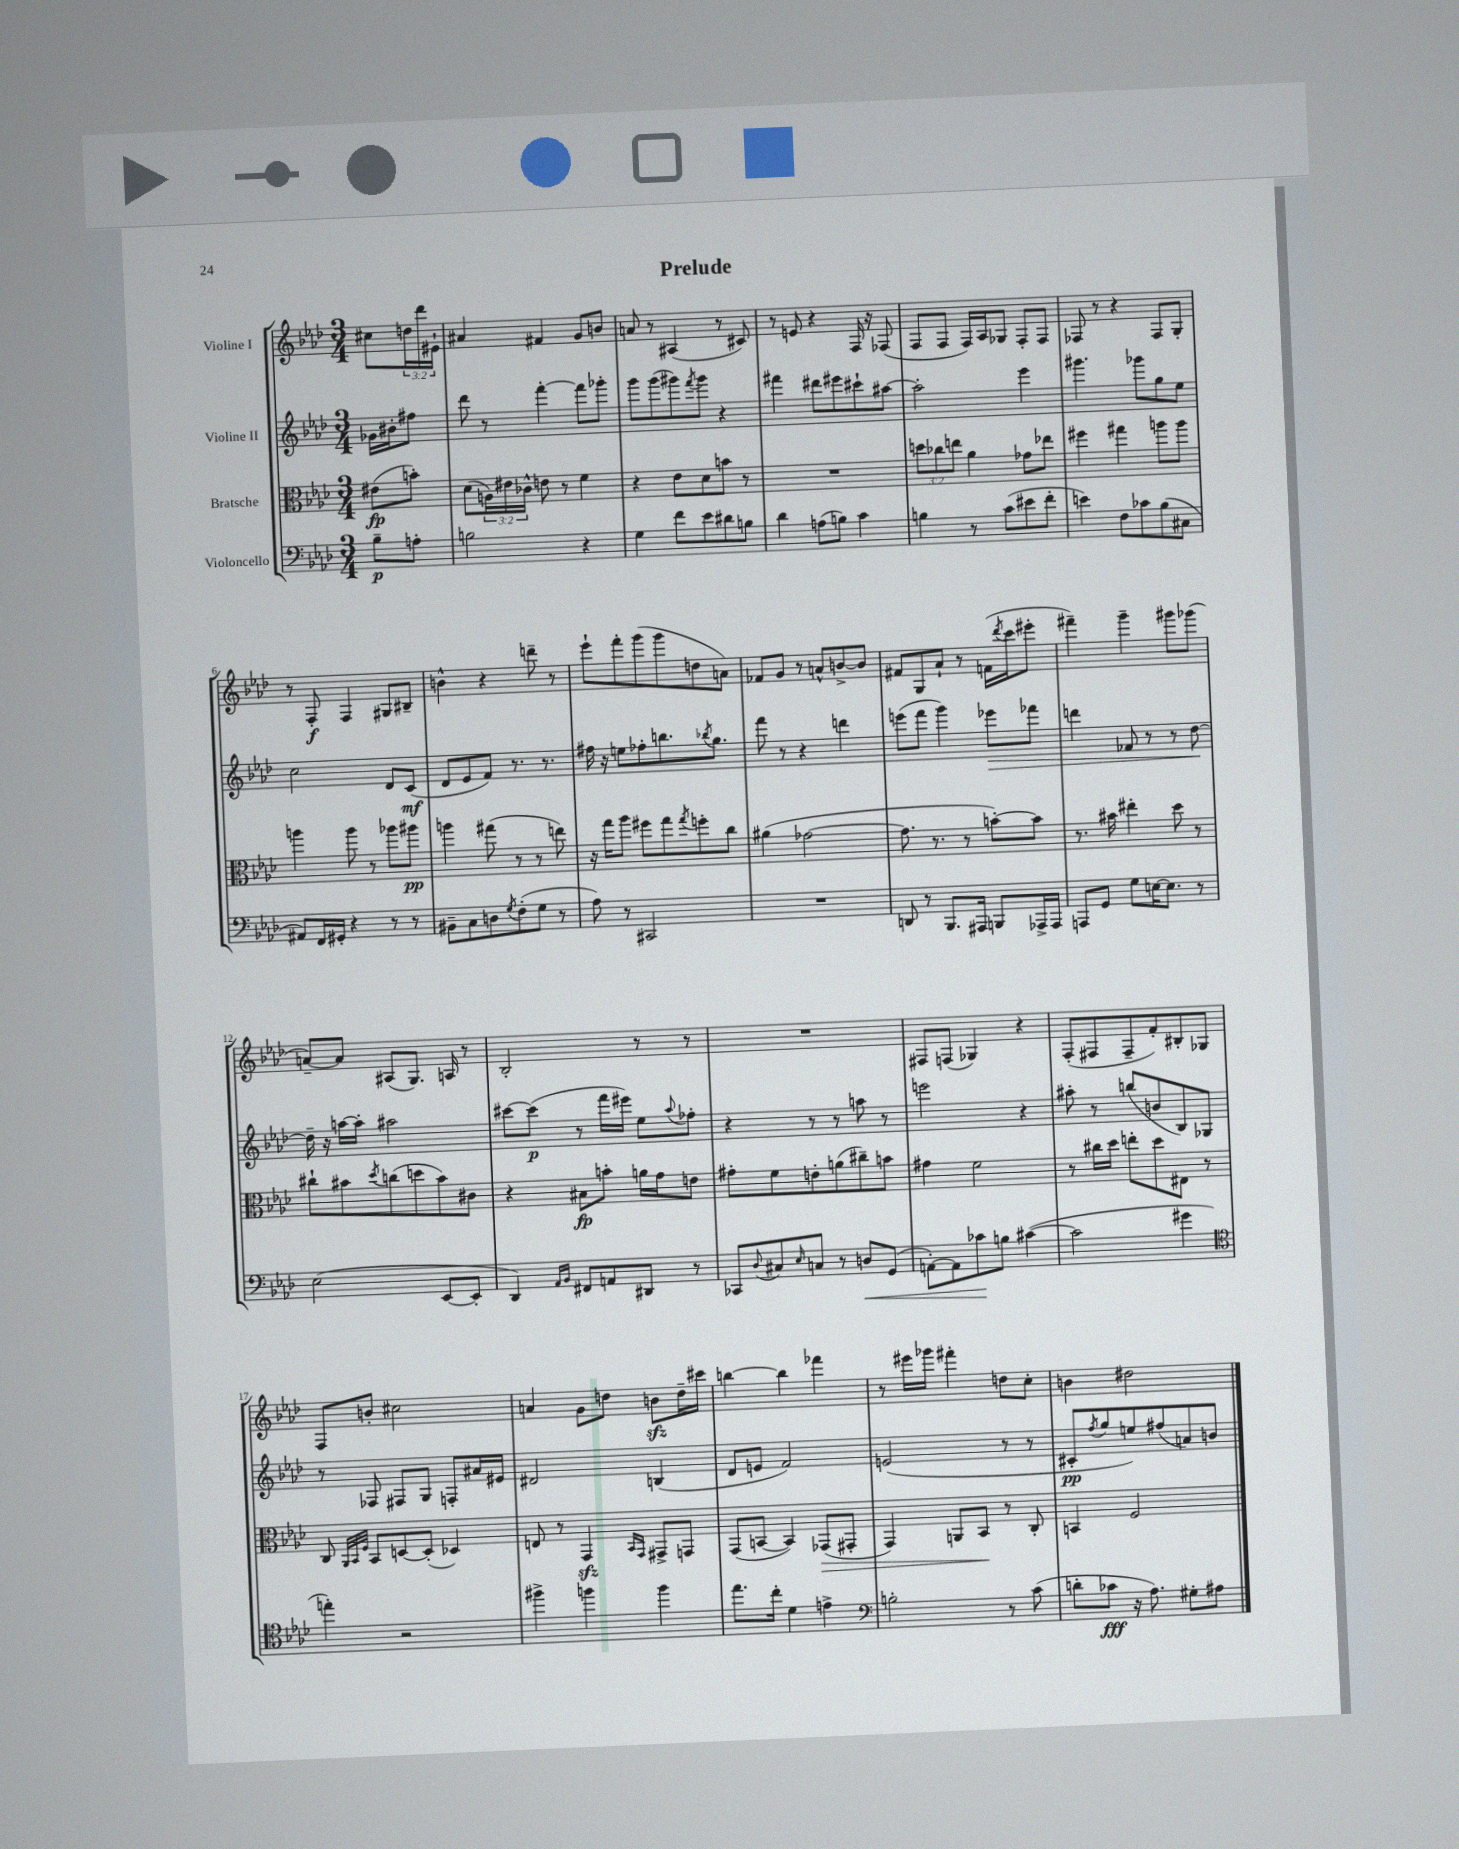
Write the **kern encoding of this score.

**kern	**dynam	**kern	**dynam	**kern	**dynam	**kern	**dynam
*part4	*part4	*part3	*part3	*part2	*part2	*part1	*part1
*staff4	*staff4	*staff3	*staff3	*staff2	*staff2	*staff1	*staff1
*I"Violoncello	*	*I"Bratsche	*	*I"Violine II	*	*I"Violine I	*
*clefF4	*	*clefC3	*	*clefG2	*	*clefG2	*
*k[b-e-a-d-]	*	*k[b-e-a-d-]	*	*k[b-e-a-d-]	*	*k[b-e-a-d-]	*
*M3/4	*	*M3/4	*	*M3/4	*	*M3/4	*
=	=	=	=	=	=	=	=
8B-~\L	p	(8e#X\L	fp	16g-X\LL	.	8cc#X\L	.
.	.	.	.	16b#X'\J	.	.	.
8An'\J	.	8bn'\J)	.	8ff#X\J	.	24ddn\L	.
.	.	.	.	.	.	24ddd-\	.
.	.	.	.	.	.	24e#X`\JJ	.
=1	=1	=1	=1	=1	=1	=1	=1
2Bn\	.	(8d-\L	.	8ddd-\	.	4a#X/	.
.	.	24An\L)	.	8r	.	.	.
.	.	24e#X\	.	.	.	.	.
.	.	24c-X^^\JJ	.	.	.	.	.
.	.	8en\	.	[4fff'\	.	4f#X/	.
.	.	8r	.	.	.	.	.
4r	.	4f\	.	8fff\L]	.	8g/L	.
.	.	.	.	8ggg-X'\J	.	8bn/J	.
=2	=2	=2	=2	=2	=2	=2	=2
4G\	.	4r	.	8ggg\L	.	8an/	.
.	.	.	.	(8ggg\	.	8r	.
8f\L	.	8e-\L	.	8ggg#X\)	.	(4A#X/	.
.	.	.	.	8qfff/	.	.	.
8e-\	.	8d-\	.	8ggg#\J	.	.	.
8d#X\	.	8bn\J	.	4r	.	8r	.
8Bn\J	.	8r	.	.	.	8c#X/)	.
=3	=3	=3	=3	=3	=3	=3	=3
4d-\	.	2.r	.	4fff#X\	.	8r	.
.	.	.	.	.	.	8en/	.
(8An\L	.	.	.	8ddd#X\L	.	4r	.
8Bn\J)	.	.	.	8eee#X\	.	.	.
4c\	.	.	.	8ccc#X`\	.	16F/	.
.	.	.	.	.	.	16r	.
.	.	.	.	[8aa#X\J	.	(8F-X/	.
=4	=4	=4	=4	=4	=4	=4	=4
4Bn\	.	12ddn\L	.	2aa#'\]	.	8F/L	.
.	.	12cc-X\	.	.	.	.	.
.	.	.	.	.	.	8F/J	.
.	.	12een\J	.	.	.	.	.
8r	.	4a-\	.	.	.	16F/LL)	.
.	.	.	.	.	.	16A-/J	.
(8c\L	.	.	.	.	.	8G-X/J	.
8e#X\	.	8g-X\L	.	4eee-\	.	8F'/L	.
8f'\J	.	8ee-X\J	.	.	.	8F/J	.
=5	=5	=5	=5	=5	=5	=5	=5
4en\)	.	4ff#X\	.	4.ggg#X\	.	8F-X/	.
.	.	.	.	.	.	8r	.
8F\L	.	4gg#X\	.	.	.	4r	.
8c-X\	.	.	.	8ggg-X\L	.	.	.
(8B-\	.	8aan\L	.	8gg\	.	8F-/L	.
8C#X\J	.	8aa\J	.	8ee-\J	.	8G'/J	.
!!LO:LB:g=z
=6	=6	=6	=6	=6	=6	=6	=6
8AA#X/L)	.	4aan\	.	2cc\	.	8r	.
16FF/L	.	.	.	.	.	8F'/	f
16GG#X'/JJ	.	.	.	.	.	.	.
4r	.	8aa\	.	.	.	4F/	.
.	.	8r	.	.	.	.	.
8r	.	8aa-X\L	.	8d-/L	.	8G#X/L	.
8r	.	8aa#X\J	pp	(8c/J	mf	8B#X~/J	.
=7	=7	=7	=7	=7	=7	=7	=7
8BB#X~\L	.	4aan\	.	8d-/L	.	4bn^^\	.
8C\	.	.	.	8e-/	.	.	.
8Dn\	.	(8gg#X\	.	8f/J)	.	4r	.
8qG/	.	.	.	.	.	.	.
(8F'\	.	8r	.	8.r	.	.	.
8G\J	.	8r	.	.	.	8dddn~\	.
.	.	.	.	8.r	.	.	.
8r	.	8een\)	.	.	.	8r	.
=8	=8	=8	=8	=8	=8	=8	=8
8A-\)	.	16r	.	16ff#X\	.	8eee-`\L	.
.	.	16gg\KL	.	16r	.	.	.
8r	.	8aa-\J	.	8een\L	.	8fff'\	.
2CC#X/	.	8ff#X\L	.	8ff-X'\	.	(8ggg\	.
.	.	8gg\	.	8.bbn\	.	8ggg\	.
.	.	8qgg/	.	.	.	.	.
.	.	8ffn'\	.	.	.	8ddn\	.
.	.	.	.	8qbb-X/	.	.	.
.	.	.	.	8.gg\J	.	.	.
.	.	8cc\J	.	.	.	8an\J)	.
=9	=9	=9	=9	=9	=9	=9	=9
2.r	.	(4a#X\	.	8fff\	.	8f-X/L	.
.	.	.	.	8r	.	8g/J	.
.	.	[2g-X\	.	4r	.	8r	.
.	.	.	.	.	.	8an^^/L	.
.	.	.	.	4dddn\	.	[8bn^/	.
.	.	.	.	.	.	8b/J]	.
=10	=10	=10	=10	=10	=10	=10	=10
8DDn/	.	8.g-\]	.	(8eeen\L	.	8f#X/L	.
8r	.	.	.	8fff\J	.	8G/	.
.	.	8.r	.	.	.	.	.
8.BBB-/L	.	.	.	4ggg\)	.	8a-`/J	.
.	.	8r	.	.	.	8r	.
16AAA#X/Jk	.	.	.	.	.	.	.
!	!	!	!	!	!LO:HP:b	!	!
8BBBn/L	.	[8bn'\L)	.	8eee-X\L	>	(16fn\LL	.
.	.	.	.	.	.	8qddd-/	.
.	.	.	.	.	.	16ccc\J	.
16AAA-X^/L	.	8b\J]	.	8fff-X\J	.	8eee#X'\J	.
16AAA-/JJ	.	.	.	.	.	.	.
=11	=11	=11	=11	=11	=11	=11	=11
8AAAn/L	.	8.r	.	4dddn\	.	4fff#X~\)	.
8GG/J	.	.	.	.	.	.	.
.	.	16b#X\	.	.	.	.	.
8G\L	.	4ee#X'\	.	8f-X/	.	4ggg~\	.
[16En\K	.	.	.	8r	.	.	.
8.E\J]	.	.	.	.	.	.	.
.	.	8dd-\	.	8r	.	8ggg#X\L	.
8r	.	8r	.	[8dd-\	.	(8ggg-X\J	.
.	.	.	.	.	]	.	.
!!LO:LB:g=z
=12	=12	=12	=12	=12	=12	=12	=12
(2E-\	.	8cc#X`\L	.	16dd-~\]	.	[8an~/L)	.
.	.	.	.	16r	.	.	.
.	.	8b#X\	.	[16aan\LL	.	8a/J]	.
.	.	.	.	16aa'\JJ]	.	.	.
.	.	8qdd-/	.	.	.	.	.
.	.	(8ccn\	.	2aa#X\	.	(8A#X/L	.
.	.	8ddn\	.	.	.	8.G/J)	.
[8EE-/L	.	8b#\)	.	.	.	.	.
.	.	.	.	.	.	16An/	.
8EE-'/J]	.	8c#X\J	.	.	.	8r	.
=13	=13	=13	=13	=13	=13	=13	=13
4DD-/)	.	4r	.	[8ccc#X\L	.	2B-'/	.
.	.	.	.	(8ccc#\J]	p	.	.
16qqAA-/LL	.	.	.	.	.	.	.
16qqBB-/JJ	.	.	.	.	.	.	.
8FF#X/L	.	8B#X\L	fp	8r	.	.	.
8AAn/	.	8bn'\J	.	16fff\LL	.	.	.
.	.	.	.	16eee#X\JJ)	.	.	.
8DD#X/J	.	16an\LL	.	8ee-\L	.	8r	.
.	.	16g\J	.	.	.	.	.
.	.	.	.	8qqaa-/	.	.	.
8r	.	8en\J	.	8ff-X'\J	.	8r	.
=14	=14	=14	=14	=14	=14	=14	=14
8CC-X/L	.	8g#X'\L	.	4r	.	2.r	.
8qqD-/	.	.	.	.	.	.	.
8C#X/	.	8f\	.	.	.	.	.
16qqE-/	.	.	.	.	.	.	.
8Cn/J	.	8en'\	.	8r	.	.	.
8r	.	(8an\	.	8r	.	.	.
!	!LO:HP:b	!	!	!	!	!	!
8Dn/L	<	8cc#X~\)	.	8aan\	.	.	.
(8GG/J	.	8bn\J	.	8r	.	.	.
=15	=15	=15	=15	=15	=15	=15	=15
[8AAn'\L)	.	4g#X\	.	2eeen\	.	8F#X/L	.
8AA\]	.	.	.	.	.	(8Fn/J	.
8c-X\	.	2f\	.	.	.	4G-X/)	.
8Bn\J	[	.	.	.	.	.	.
([4c#X\	.	.	.	4r	.	4r	.
=16	=16	=16	=16	=16	=16	=16	=16
2c#\]	.	8r	.	8aa#X'\	.	(8F'/L	.
.	.	16cc#X\LL	.	8r	.	8F#X/	.
.	.	16dd-\JJ	.	.	.	.	.
.	.	8een'\L	.	(8bbn/L	.	8F#~/	.
.	.	8dd-\	.	8bn/	.	8f'/)	.
4g#X\	.	8E#X\J	.	8B-/)	.	8B#X'/	.
.	.	8r	.	8G-X/J	.	8G-X/J	.
!!LO:LB:g=z
=17	=17	=17	=17	=17	=17	=17	=17
*clefC4	*	*	*	*	*	*	*
4een'\)	.	8C/	.	8r	.	8F/L	.
.	.	32qqAA-/LLL	.	.	.	.	.
.	.	32qqBB-/	.	.	.	.	.
.	.	32qqF/JJJ	.	.	.	.	.
.	.	8BB-/L	.	8F-X/	.	8bn'/J	.
2r	.	[8Dn/	.	8F#X/L	.	2cc#X\	.
.	.	(8D'/J]	.	8G/J	.	.	.
.	.	4D-X/)	.	8Fn'/L	.	.	.
.	.	.	.	16a#X/L	.	.	.
.	.	.	.	16e#X/JJ	.	.	.
=18	=18	=18	=18	=18	=18	=18	=18
4ff#X^\	.	8En/	.	2d#X/	.	4an/	.
.	.	8r	.	.	.	.	.
4ffn\	.	4GGzz/	.	.	.	8g\L	.
.	.	.	.	.	.	8ddn\J	.
.	.	16qqBB-/LL	.	.	.	.	.
.	.	16qqGG/JJ	.	.	.	.	.
4ff\	.	8GG#X^/L	.	(4Bn/	.	8bnzz\L	.
.	.	8GGn/J	.	.	.	16dd~\L	.
.	.	.	.	.	.	16ccc#X\JJ	.
=19	=19	=19	=19	=19	=19	=19	=19
8.ee-\L	.	(8GG/L	.	8d-/L	.	[4bbn\	.
.	.	[8BBn/J	.	8en/J	.	.	.
16cc'\Jk	.	.	.	.	.	.	.
4d-\	.	4BB/])	.	2f/)	.	4bb\]	.
!	!	!	!LO:HP:b	!	!	!	!
4en^\	.	(8GG-X/L	>	.	.	4fff-X\	.
.	.	8GG#X'/J	.	.	.	.	.
=20	=20	=20	=20	=20	=20	=20	=20
*clefF4	*	*	*	*	*	*	*
2Bn'\	.	4GG/)	.	(2en/	.	8r	.
.	.	.	.	.	.	16eee#X\LL	.
.	.	.	.	.	.	16ggg-X\JJ	.
.	.	8AAn/L	.	.	.	4fff#X'\	.
.	.	8BB-/J	.	.	.	.	.
8r	.	8r	]	8r	.	8ddn\L	.
(8c\	.	8C'/	.	8r	.	8cc'\J	.
=21	=21	=21	=21	=21	=21	=21	=21
8dn'\L	.	4BBn/	.	8c#X'/L	pp	4bn\	.
.	.	.	.	8qff/	.	.	.
8c-X\J	fff	.	.	8gg/	.	.	.
16r	.	2F/	.	8een/)	.	2dd#X\	.
8.A-\)	.	.	.	.	.	.	.
.	.	.	.	(8ff#X/	.	.	.
8G#X'\L	.	.	.	8an/)	.	.	.
8A#X\J	.	.	.	8bn/J	.	.	.
==	==	==	==	==	==	==	==
*-	*-	*-	*-	*-	*-	*-	*-
